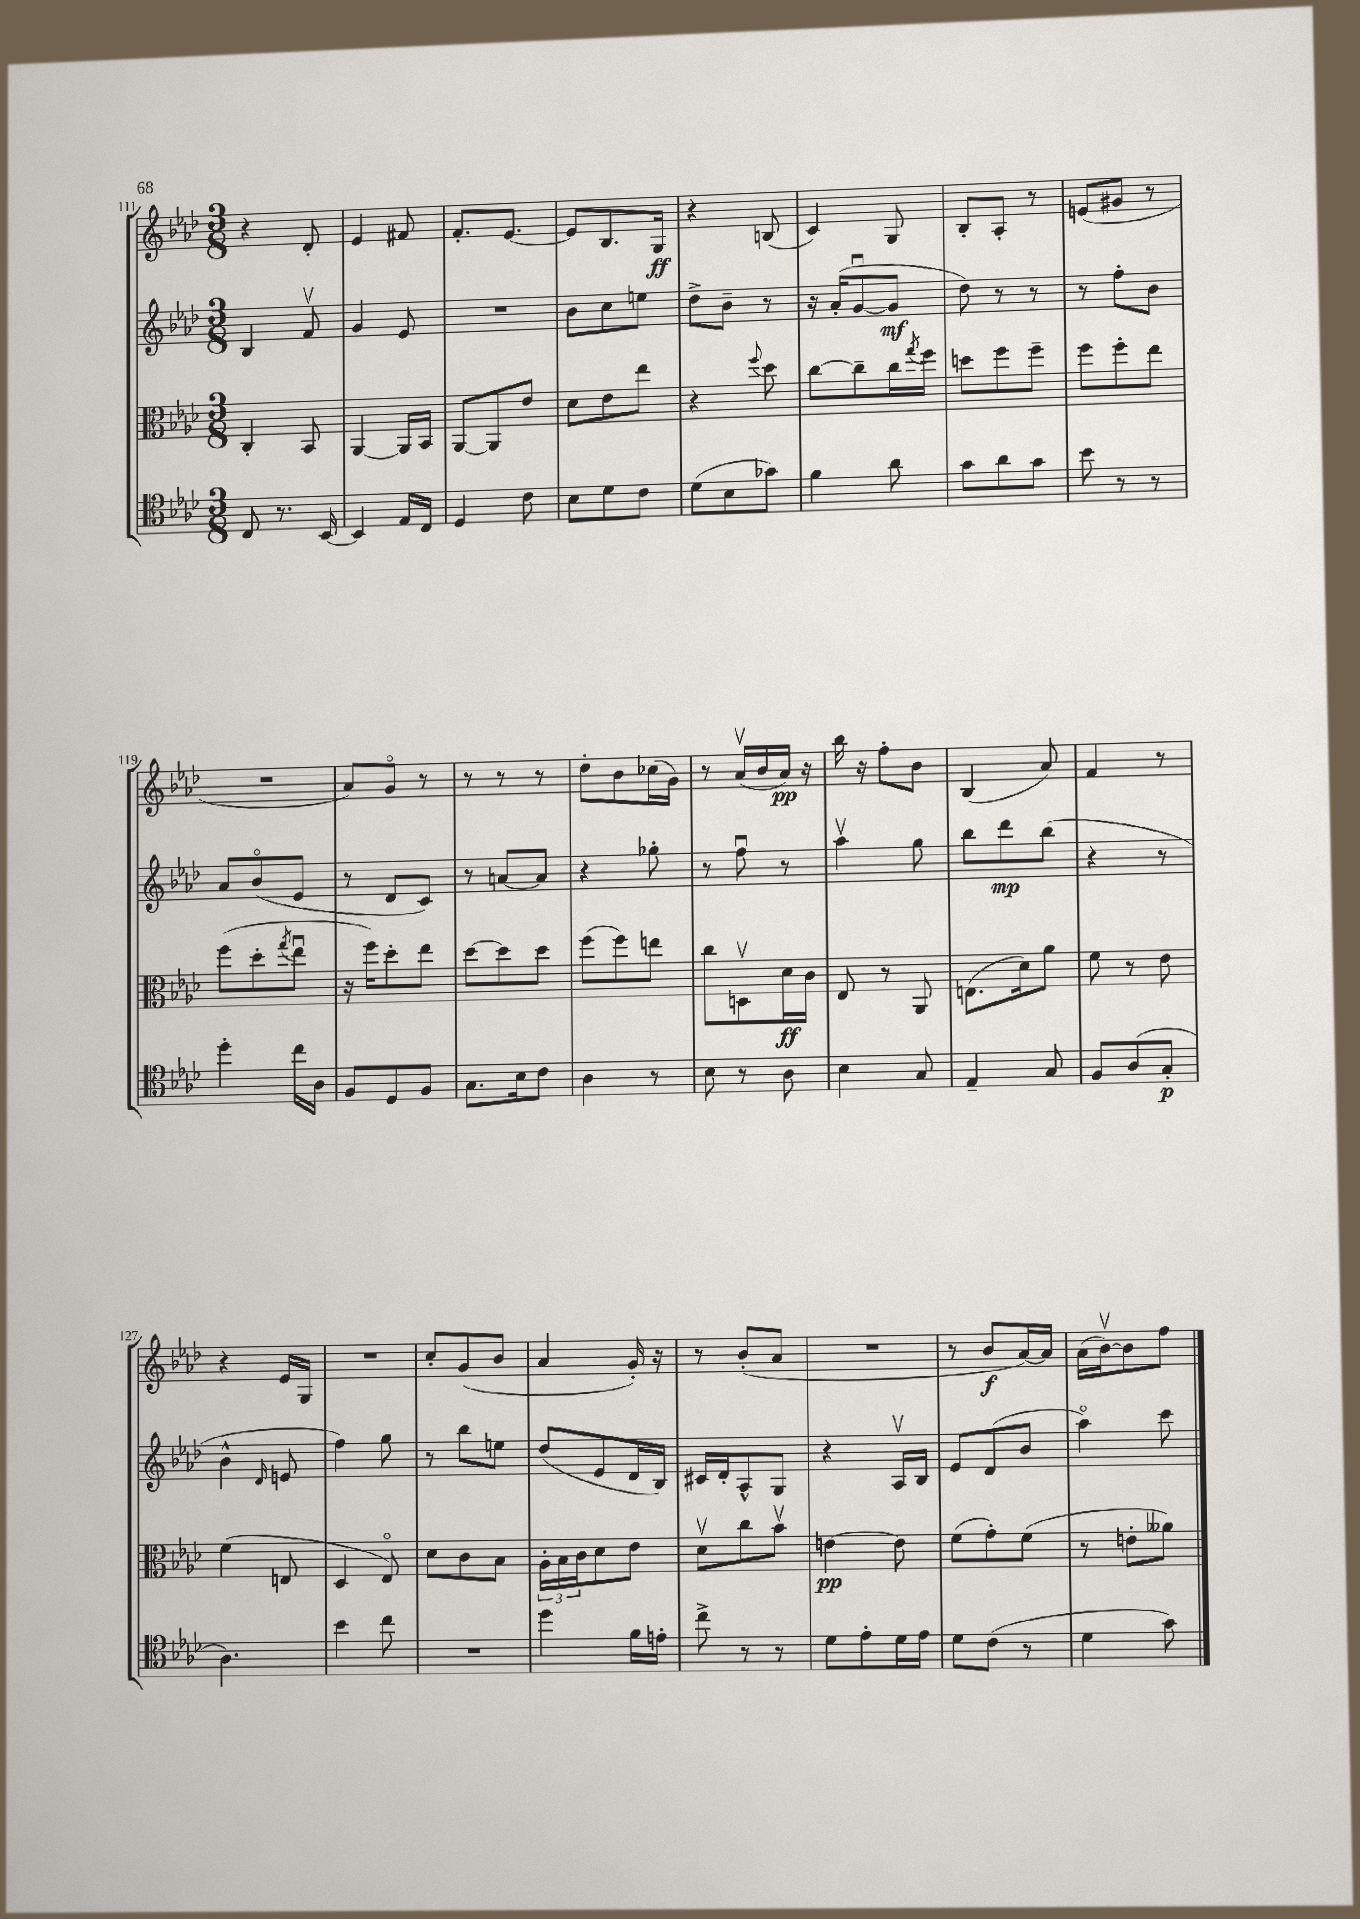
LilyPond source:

<<
\new StaffGroup <<
\new Staff = "s0" {
    \clef treble \key aes \major \numericTimeSignature \time 3/8
    r4 des'8-. |
    ees'4 fis'8 |
    f'8.-. ees'8.~ |
    ees'8 bes8. g16\ff |
    r4 b8( |
    c'4) g8 |
    bes8-. aes8-. r8 |
    e'8( gis'8 r8 |
    R4. |
    aes'8) g'8\flageolet r8 |
    r8 r8 r8 |
    des''8-. bes'8 ces''16( g'16) |
    r8 aes'16\upbow( bes'16 aes'16\pp) r16 |
    bes''16 r16 f''8-. bes'8 |
    bes4( aes'8) |
    f'4 r8 |
    r4 ees'16 g16 |
    R4. |
    c''8-. g'8( bes'8 |
    aes'4 g'16-.) r16 |
    r8 bes'8-.( aes'8 |
    R4. |
    r8 bes'8\f aes'16~) aes'16 |
    aes'16( bes'16~\upbow) bes'8 f''8 \bar "|." |
}
\new Staff = "s1" {
    \clef treble \key aes \major \numericTimeSignature \time 3/8
    bes4 f'8\upbow |
    g'4 ees'8 |
    R4. |
    bes'8 c''8 e''8 |
    des''8-> bes'8-- r8 |
    r16 aes'16-.( g'8~\downbow g'8\mf |
    des''8) r8 r8 |
    r8 f''8-. bes'8 |
    aes'8 bes'8\flageolet( ees'8 |
    r8 des'8 c'8) |
    r8 a'8~ a'8 |
    r4 ges''8-. |
    r8 f''8\downbow r8 |
    aes''4\upbow g''8 |
    bes''8 des'''8\mp bes''8( |
    r4 r8 |
    bes'4-^ \grace { des'16 } e'8 |
    f''4) g''8 |
    r8 bes''8 e''8 |
    des''8( ees'8 des'16 bes16) |
    cis'16 des'16-. aes8-^ g8 |
    r4 aes16\upbow bes16 |
    ees'8 des'8( bes'8 |
    aes''4\flageolet) c'''8 \bar "|." |
}
\new Staff = "s2" {
    \clef alto \key aes \major \numericTimeSignature \time 3/8
    c4-. bes,8 |
    aes,4~ aes,16 bes,16 |
    aes,8~ aes,8 ees'8 |
    des'8 ees'8 ees''8 |
    r4 \appoggiatura { f''8 } des''8 |
    c''8~ c''8-- c''16 \acciaccatura { g''8 } f''16 |
    d''8 f''8 f''8-- |
    f''8 f''8-. ees''8 |
    f''8( des''8-. \acciaccatura { g''8 } ees''8\downbow |
    r16 f''16) des''8-. ees''8 |
    des''8~ des''8 des''8 |
    f''8( f''8) e''8 |
    c''8 d8\upbow des'16\ff c'16 |
    ees8 r8 aes,8 |
    e8.( des'16) aes'8 |
    f'8 r8 ees'8 |
    f'4( e8 |
    des4 ees8\flageolet) |
    des'8 c'8 bes8 |
    \tuplet 3/2 { aes16-. bes16 c'16 } des'8 ees'8 |
    des'8\upbow c''8 bes'8\upbow |
    e'4~\pp e'8 |
    f'8( g'8-.) f'8( |
    r8 e'8-. aeses'8) \bar "|." |
}
\new Staff = "s3" {
    \clef tenor \key aes \major \numericTimeSignature \time 3/8
    c8 r8. bes,16~ |
    bes,4 ees16 c16 |
    des4 c'8 |
    bes8 des'8 c'8 |
    des'8( bes8 ges'8) |
    f'4 aes'8 |
    g'8 aes'8 g'8 |
    bes'8 r8 r8 |
    des''4-. c''16 aes16 |
    f8 des8 f8 |
    g8. bes16 c'8 |
    aes4 r8 |
    bes8 r8 aes8 |
    bes4 g8 |
    ees4-- g8 |
    f8 aes8( g8-.\p |
    aes4.) |
    bes'4 c''8 |
    R4. |
    des''4 f'16 e'16-. |
    c''8-> r8 r8 |
    des'8 ees'8-. des'16 ees'16 |
    des'8 c'8( r8 |
    des'4 g'8) \bar "|." |
}
>>
>>
\layout { \context { \Score currentBarNumber = #111 } }
